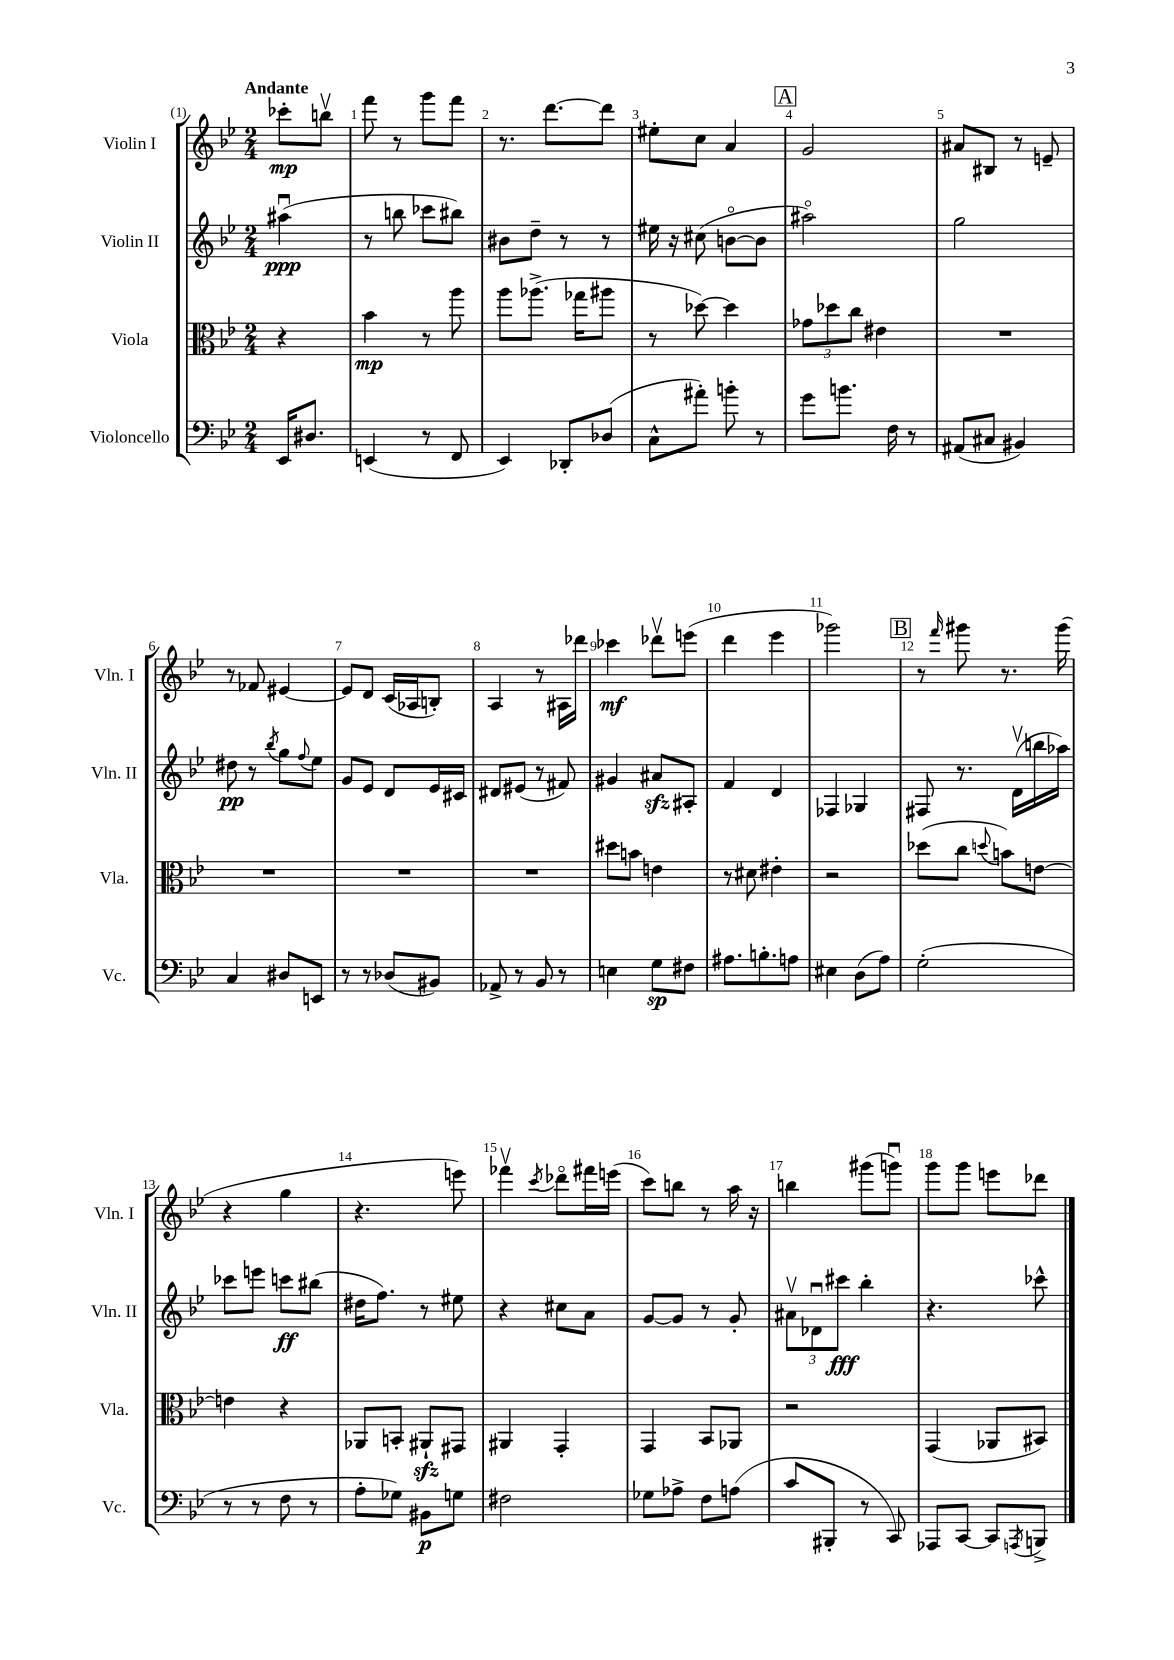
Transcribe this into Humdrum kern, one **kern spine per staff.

**kern	**dynam	**kern	**dynam	**kern	**dynam	**kern	**dynam
*part4	*part4	*part3	*part3	*part2	*part2	*part1	*part1
*staff4	*staff4	*staff3	*staff3	*staff2	*staff2	*staff1	*staff1
*I"Violoncello	*	*I"Viola	*	*I"Violin II	*	*I"Violin I	*
*I'Vc.	*	*I'Vla.	*	*I'Vln. II	*	*I'Vln. I	*
*clefF4	*	*clefC3	*	*clefG2	*	*clefG2	*
*k[b-e-]	*	*k[b-e-]	*	*k[b-e-]	*	*k[b-e-]	*
*M2/4	*	*M2/4	*	*M2/4	*	*M2/4	*
=	=	=	=	=	=	=	=
!	!	!	!	!	!	!LO:TX:a:B:t=Andante	!
16EE-/KL	.	4r	.	(4aa#Xu\	ppp	8ccc-X'\L	mp
8.D#X/J	.	.	.	.	.	.	.
.	.	.	.	.	.	8bbnv\J	.
=1	=1	=1	=1	=1	=1	=1	=1
(4EEn/	.	4b-\	mp	8r	.	8fff\	.
.	.	.	.	8bbn\	.	8r	.
8r	.	8r	.	8ccc-X\L	.	8ggg\L	.
8FF/	.	8aa\	.	8bb#X\J)	.	8fff\J	.
=2	=2	=2	=2	=2	=2	=2	=2
4EE-/)	.	8aa\L	.	8b#X\L	.	8.r	.
.	.	(8.aa-X^\J	.	8dd~\J	.	.	.
.	.	.	.	.	.	[8.ddd\L	.
8DD-X'/L	.	.	.	8r	.	.	.
.	.	16gg-X\KL	.	.	.	.	.
(8D-X/J	.	8aa#X\J	.	8r	.	8ddd\J]	.
=3	=3	=3	=3	=3	=3	=3	=3
8C^^\L	.	8r	.	16ee#X\	.	8ee#X'\L	.
.	.	.	.	16r	.	.	.
8a#X'\J)	.	[8dd-X\)	.	(8cc#X\	.	8cc\J	.
8bn'\	.	4dd-\]	.	[8bn\L	.	4a/	.
8r	.	.	.	8b\J]	.	.	.
!!LO:REH:place=s1:t=A
=4	=4	=4	=4	=4	=4	=4	=4
8g\L	.	12g-X\L	.	2aa#X\)	.	2g/	.
.	.	12dd-X\	.	.	.	.	.
8.bn\J	.	.	.	.	.	.	.
.	.	12cc\J	.	.	.	.	.
.	.	4e#X\	.	.	.	.	.
16F\	.	.	.	.	.	.	.
8r	.	.	.	.	.	.	.
=5	=5	=5	=5	=5	=5	=5	=5
(8AA#X/L	.	2r	.	2gg\	.	8a#X/L	.
8C#X/J	.	.	.	.	.	8B#X/J	.
4BB#X/)	.	.	.	.	.	8r	.
.	.	.	.	.	.	8en~/	.
!!LO:LB:g=z
=6	=6	=6	=6	=6	=6	=6	=6
4C/	.	2r	.	8dd#X\	pp	8r	.
.	.	.	.	8r	.	8f-X/	.
.	.	.	.	8qbb-/	.	.	.
8D#X/L	.	.	.	8gg\L	.	[4e#X/	.
.	.	.	.	8qqff/	.	.	.
8EEn/J	.	.	.	8ee-\J	.	.	.
=7	=7	=7	=7	=7	=7	=7	=7
8r	.	2r	.	8g/L	.	8e#/L]	.
8r	.	.	.	8e-/J	.	8d/J	.
(8D-X/L	.	.	.	8d/L	.	(16c/LL	.
.	.	.	.	.	.	16A-X/J	.
8BB#X/J)	.	.	.	16e-/L	.	8Bn'/J)	.
.	.	.	.	16c#X/JJ	.	.	.
=8	=8	=8	=8	=8	=8	=8	=8
8AA-X^/	.	2r	.	8d#X/L	.	4A/	.
8r	.	.	.	(8e#X/J	.	.	.
8BB-/	.	.	.	8r	.	8r	.
8r	.	.	.	8f#X/)	.	16A#X\LL	.
.	.	.	.	.	.	16ddd-X\JJ	.
=9	=9	=9	=9	=9	=9	=9	=9
4En\	.	8dd#X\L	.	4g#X/	.	4ccc-X\	mf
.	.	8bn\J	.	.	.	.	.
8G\L	sp	4en\	.	8a#Xzz/L	.	8ddd-Xv\L	.
8F#X\J	.	.	.	8A#X'/J	.	(8eeen\J	.
=10	=10	=10	=10	=10	=10	=10	=10
8.A#X\L	.	8r	.	4f/	.	4ddd\	.
.	.	8d#X\	.	.	.	.	.
8.Bn'\	.	.	.	.	.	.	.
.	.	4e#X'\	.	4d/	.	4eee-\	.
8An\J	.	.	.	.	.	.	.
=11	=11	=11	=11	=11	=11	=11	=11
4E#X\	.	2r	.	4F-X/	.	2ggg-X\)	.
(8D\L	.	.	.	4G-X/	.	.	.
8A\J)	.	.	.	.	.	.	.
!!LO:REH:place=s1:t=B
=12	=12	=12	=12	=12	=12	=12	=12
(2G'\	.	(8dd-X\L	.	8F#X/	.	8r	.
.	.	.	.	.	.	16qqfff/	.
.	.	8cc\J	.	8.r	.	8ggg#X\	.
.	.	8qqddn/	.	.	.	.	.
.	.	8bn\L)	.	.	.	8.r	.
.	.	.	.	(16dv\LL	.	.	.
.	.	[8en\J	.	16bbn\	.	.	.
.	.	.	.	16aa-X\JJ)	.	(16ggg#\	.
!!LO:LB:g=z
=13	=13	=13	=13	=13	=13	=13	=13
8r	.	4en\]	.	8ccc-X\L	.	4r	.
8r	.	.	.	8eeen\J	.	.	.
8F\	.	4r	.	8cccn\L	ff	4gg\	.
8r	.	.	.	(8bb#X\J	.	.	.
=14	=14	=14	=14	=14	=14	=14	=14
8A'\L	.	8AA-X/L	.	16dd#X\KL	.	4.r	.
.	.	.	.	8.ff\J)	.	.	.
8G-X\J)	.	8BBn'/J	.	.	.	.	.
8BB#X\L	p	8AA#Xzz`/L	.	8r	.	.	.
8Gn\J	.	8GG#X/J	.	8ee#X\	.	8eeen\)	.
=15	=15	=15	=15	=15	=15	=15	=15
2F#X\	.	4AA#X/	.	4r	.	4fff-Xv\	.
.	.	.	.	.	.	8qccc/	.
.	.	4GG'/	.	8cc#X\L	.	8ddd-X\L	.
.	.	.	.	8a\J	.	16fff#X\L	.
.	.	.	.	.	.	(16eeen\JJ	.
=16	=16	=16	=16	=16	=16	=16	=16
8G-X\L	.	4GG/	.	[8g/L	.	8ccc\L)	.
8A-X^\J	.	.	.	8g/J]	.	8bbn\J	.
8F\L	.	8BB-/L	.	8r	.	8r	.
(8An\J	.	8AA-X/J	.	8g'/	.	16aa\	.
.	.	.	.	.	.	16r	.
=17	=17	=17	=17	=17	=17	=17	=17
8c/L	.	2r	.	12a#Xv\L	.	4bbn\	.
.	.	.	.	12d-Xu\	.	.	.
8BBB#X'/J	.	.	.	.	.	.	.
.	.	.	.	12ccc#X\J	fff	.	.
8r	.	.	.	4bb-'\	.	(8ggg#X\L	.
8CC/)	.	.	.	.	.	8gggnu\J)	.
=18	=18	=18	=18	=18	=18	=18	=18
8AAA-X/L	.	(4GG/	.	4.r	.	8ggg\L	.
[8CC/J	.	.	.	.	.	8ggg\J	.
8CC/L]	.	8AA-X/L	.	.	.	8eeen\L	.
8qAAAn/	.	.	.	.	.	.	.
8BBBn^/J	.	8BB#X/J)	.	8ccc-X^^\	.	8ddd-X\J	.
==	==	==	==	==	==	==	==
*-	*-	*-	*-	*-	*-	*-	*-
